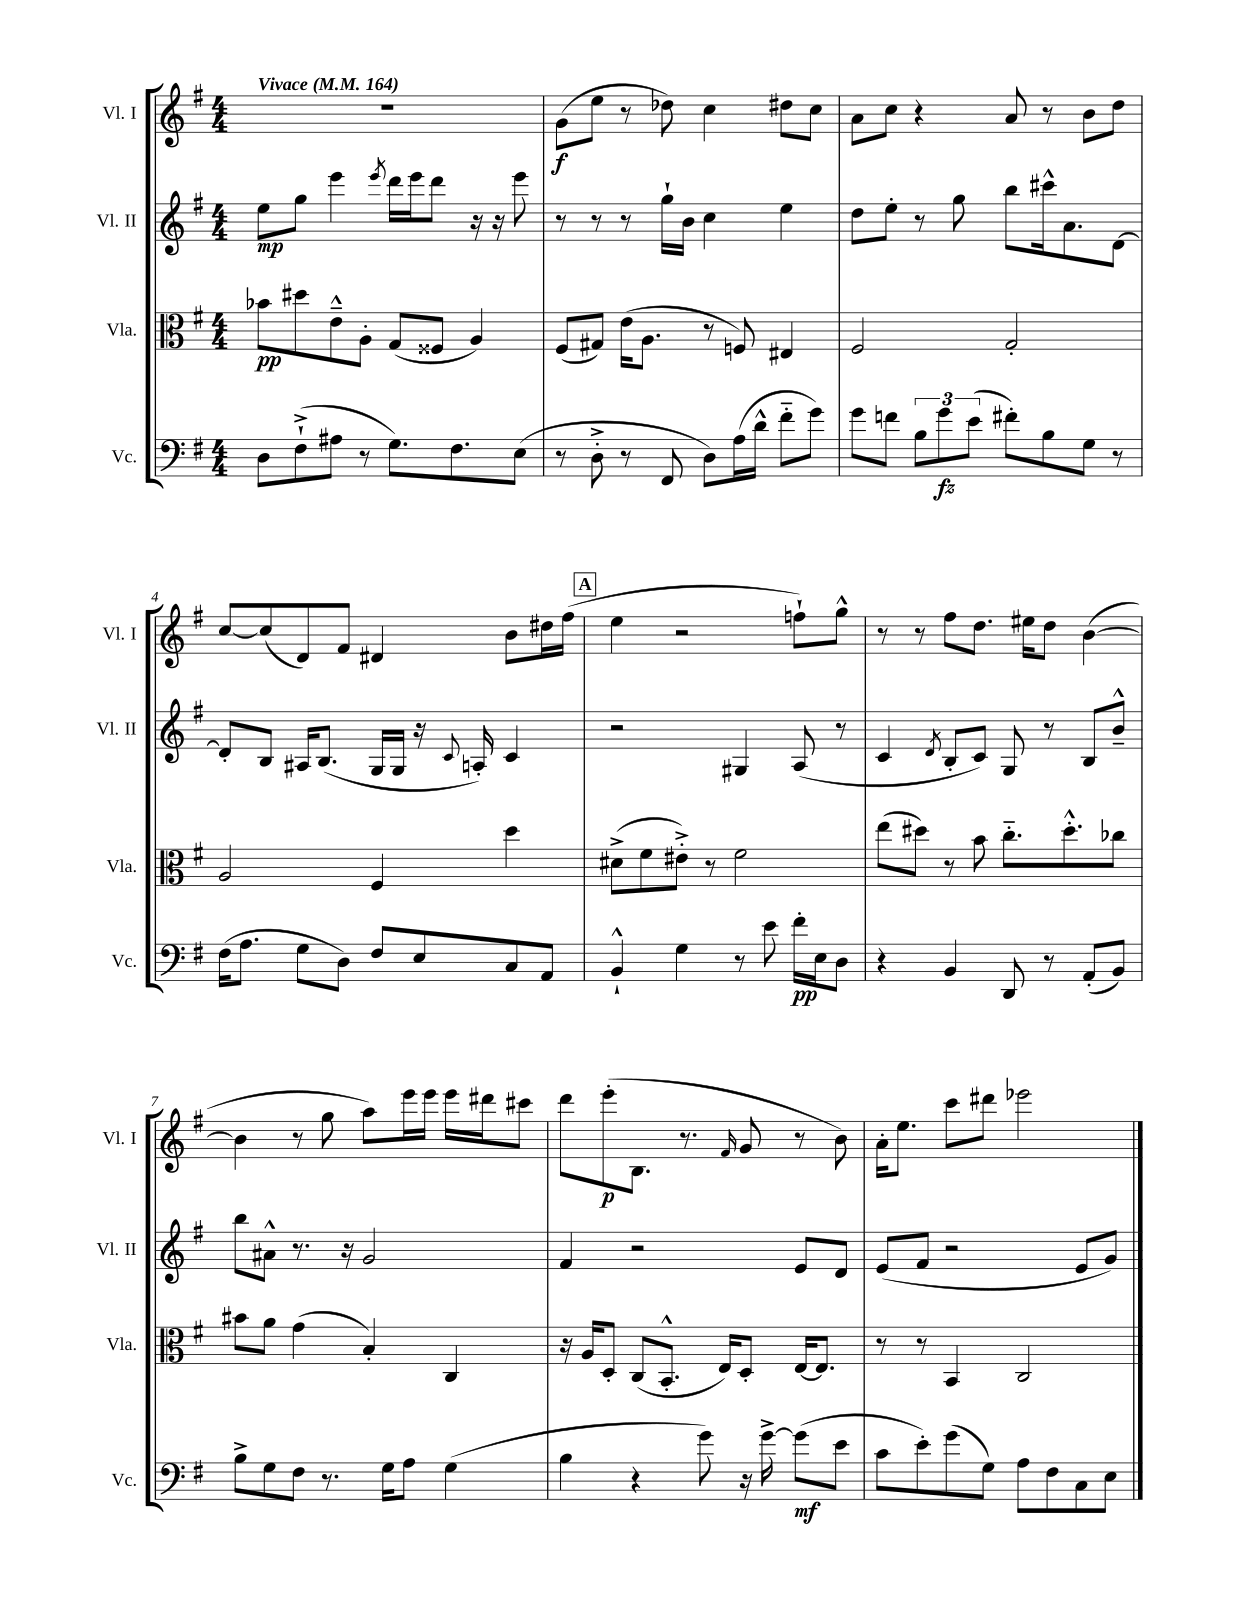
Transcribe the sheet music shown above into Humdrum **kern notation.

**kern	**dynam	**kern	**dynam	**kern	**dynam	**kern	**dynam
*part4	*part4	*part3	*part3	*part2	*part2	*part1	*part1
*staff4	*staff4	*staff3	*staff3	*staff2	*staff2	*staff1	*staff1
*I"Vc.	*	*I"Vla.	*	*I"Vl. II	*	*I"Vl. I	*
*I'Vc.	*	*I'Vla.	*	*I'Vl. II	*	*I'Vl. I	*
*clefF4	*	*clefC3	*	*clefG2	*	*clefG2	*
*k[f#]	*	*k[f#]	*	*k[f#]	*	*k[f#]	*
*M4/4	*	*M4/4	*	*M4/4	*	*M4/4	*
*MM164	*	*MM164	*	*MM164	*	*MM164	*
=1	=1	=1	=1	=1	=1	=1	=1
!	!	!	!	!	!	!LO:TX:a:B:t=Vivace	!
8D\L	.	8b-X\L	pp	8ee\L	mp	1r	.
(8F#`^\	.	8dd#X\	.	8gg\J	.	.	.
8A#X\J	.	8e~^^\	.	4eee\	.	.	.
8r	.	8A'\J	.	.	.	.	.
.	.	.	.	8qeee/	.	.	.
8.G\L)	.	(8G/L	.	16ddd\LL	.	.	.
.	.	.	.	16eee\J	.	.	.
.	.	8F##X/J	.	8ddd\J	.	.	.
8.F#\	.	.	.	.	.	.	.
.	.	4A/)	.	16r	.	.	.
.	.	.	.	16r	.	.	.
(8E\J	.	.	.	8eee\	.	.	.
=2	=2	=2	=2	=2	=2	=2	=2
8r	.	(8F#/L	.	8r	.	(8g\L	f
8D'^\	.	8G#X/J)	.	8r	.	8ee\J	.
8r	.	(16e\KL	.	8r	.	8r	.
.	.	8.A\J	.	.	.	.	.
8FF#/	.	.	.	16gg`\LL	.	8dd-X\)	.
.	.	.	.	16b\JJ	.	.	.
8D\L)	.	8r	.	4cc\	.	4cc\	.
(16A\L	.	8Fn/)	.	.	.	.	.
16d^^\JJ	.	.	.	.	.	.	.
8f#\L	.	4E#X/	.	4ee\	.	8dd#X\L	.
8g\J)	.	.	.	.	.	8cc\J	.
=3	=3	=3	=3	=3	=3	=3	=3
8g\L	.	2F#/	.	8dd\L	.	8a\L	.
8fn\J	.	.	.	8ee'\J	.	8cc\J	.
12B\L	.	.	.	8r	.	4r	.
12g\	fz	.	.	.	.	.	.
.	.	.	.	8gg\	.	.	.
(12e\J	.	.	.	.	.	.	.
8f#X'\L)	.	2G'/	.	8bb\L	.	8a/	.
8B\	.	.	.	16ccc#X^^\k	.	8r	.
.	.	.	.	8.a\	.	.	.
8G\J	.	.	.	.	.	8b\L	.
8r	.	.	.	[8d\J	.	8dd\J	.
!!LO:LB:g=z
=4	=4	=4	=4	=4	=4	=4	=4
(16F#\KL	.	2A/	.	8d'/L]	.	[8cc/L	.
8.A\J	.	.	.	.	.	.	.
.	.	.	.	8B/J	.	(8cc/]	.
8G\L	.	.	.	16A#X/KL	.	8d/)	.
.	.	.	.	(8.B/J	.	.	.
8D\J)	.	.	.	.	.	8f#/J	.
8F#/L	.	4F#/	.	16G/LL	.	4d#X/	.
.	.	.	.	16G/JJ	.	.	.
8E/	.	.	.	16r	.	.	.
.	.	.	.	8qqc/	.	.	.
.	.	.	.	16An'/)	.	.	.
8C/	.	4dd\	.	4c/	.	8b\L	.
8AA/J	.	.	.	.	.	16dd#X\L	.
.	.	.	.	.	.	(16ff#\JJ	.
!!LO:REH:place=s1:t=A
=5	=5	=5	=5	=5	=5	=5	=5
4BB`^^/	.	(8d#X^\L	.	2r	.	4ee\	.
.	.	8f#\	.	.	.	.	.
4G\	.	8e#X'^\J)	.	.	.	2r	.
.	.	8r	.	.	.	.	.
8r	.	2f#\	.	4G#X/	.	.	.
8e\	.	.	.	.	.	.	.
16f#'\LL	pp	.	.	(8A/	.	8ffn`\L)	.
16E\J	.	.	.	.	.	.	.
8D\J	.	.	.	8r	.	8gg^^\J	.
=6	=6	=6	=6	=6	=6	=6	=6
4r	.	(8ee\L	.	4c/	.	8r	.
.	.	8dd#X\J)	.	.	.	8r	.
.	.	.	.	8qd/	.	.	.
4BB/	.	8r	.	8B'/L	.	8ff#\L	.
.	.	8b\	.	8c/J)	.	8.dd\J	.
8DD/	.	8.cc\L	.	8G/	.	.	.
.	.	.	.	.	.	16ee#X\KL	.
8r	.	.	.	8r	.	8dd\J	.
.	.	8.dd#'^^\	.	.	.	.	.
(8AA'/L	.	.	.	8B/L	.	([4b\	.
8BB/J)	.	8cc-X\J	.	8b~^^/J	.	.	.
!!LO:LB:g=z
=7	=7	=7	=7	=7	=7	=7	=7
8B^\L	.	8b#X\L	.	8bb\L	.	4b\]	.
8G\	.	8a\J	.	8a#X^^\J	.	.	.
8F#\J	.	(4g\	.	8.r	.	8r	.
8.r	.	.	.	.	.	8gg\	.
.	.	.	.	16r	.	.	.
.	.	4B'/)	.	2g/	.	8aa\L)	.
16G\KL	.	.	.	.	.	.	.
8A\J	.	.	.	.	.	16eee\L	.
.	.	.	.	.	.	16eee\JJ	.
(4G\	.	4C/	.	.	.	16eee\LL	.
.	.	.	.	.	.	16ddd#X\J	.
.	.	.	.	.	.	8ccc#X\J	.
=8	=8	=8	=8	=8	=8	=8	=8
4B\	.	16r	.	4f#/	.	8ddd\L	.
.	.	16A/KL	.	.	.	.	.
.	.	8D'/J	.	.	.	(8eee'\	p
4r	.	(8C/L	.	2r	.	8.B\J	.
.	.	8.BB'^^/J	.	.	.	.	.
.	.	.	.	.	.	8.r	.
8g\)	.	.	.	.	.	.	.
.	.	16E/KL)	.	.	.	.	.
.	.	.	.	.	.	16qqf#/	.
16r	.	8D'/J	.	.	.	8g/	.
[16g^\	.	.	.	.	.	.	.
(8g\L]	mf	[16E/KL	.	8e/L	.	8r	.
.	.	8.E/J]	.	.	.	.	.
8e\J	.	.	.	8d/J	.	8b\)	.
=9	=9	=9	=9	=9	=9	=9	=9
8c\L	.	8r	.	(8e/L	.	16a'\KL	.
.	.	.	.	.	.	8.ee\J	.
8e'\)	.	8r	.	8f#/J	.	.	.
(8g\	.	4BB/	.	2r	.	8ccc\L	.
8G\J)	.	.	.	.	.	8ddd#X\J	.
8A\L	.	2C/	.	.	.	2eee-X\	.
8F#\	.	.	.	.	.	.	.
8C\	.	.	.	8e/L	.	.	.
8E\J	.	.	.	8g/J)	.	.	.
==	==	==	==	==	==	==	==
*-	*-	*-	*-	*-	*-	*-	*-
